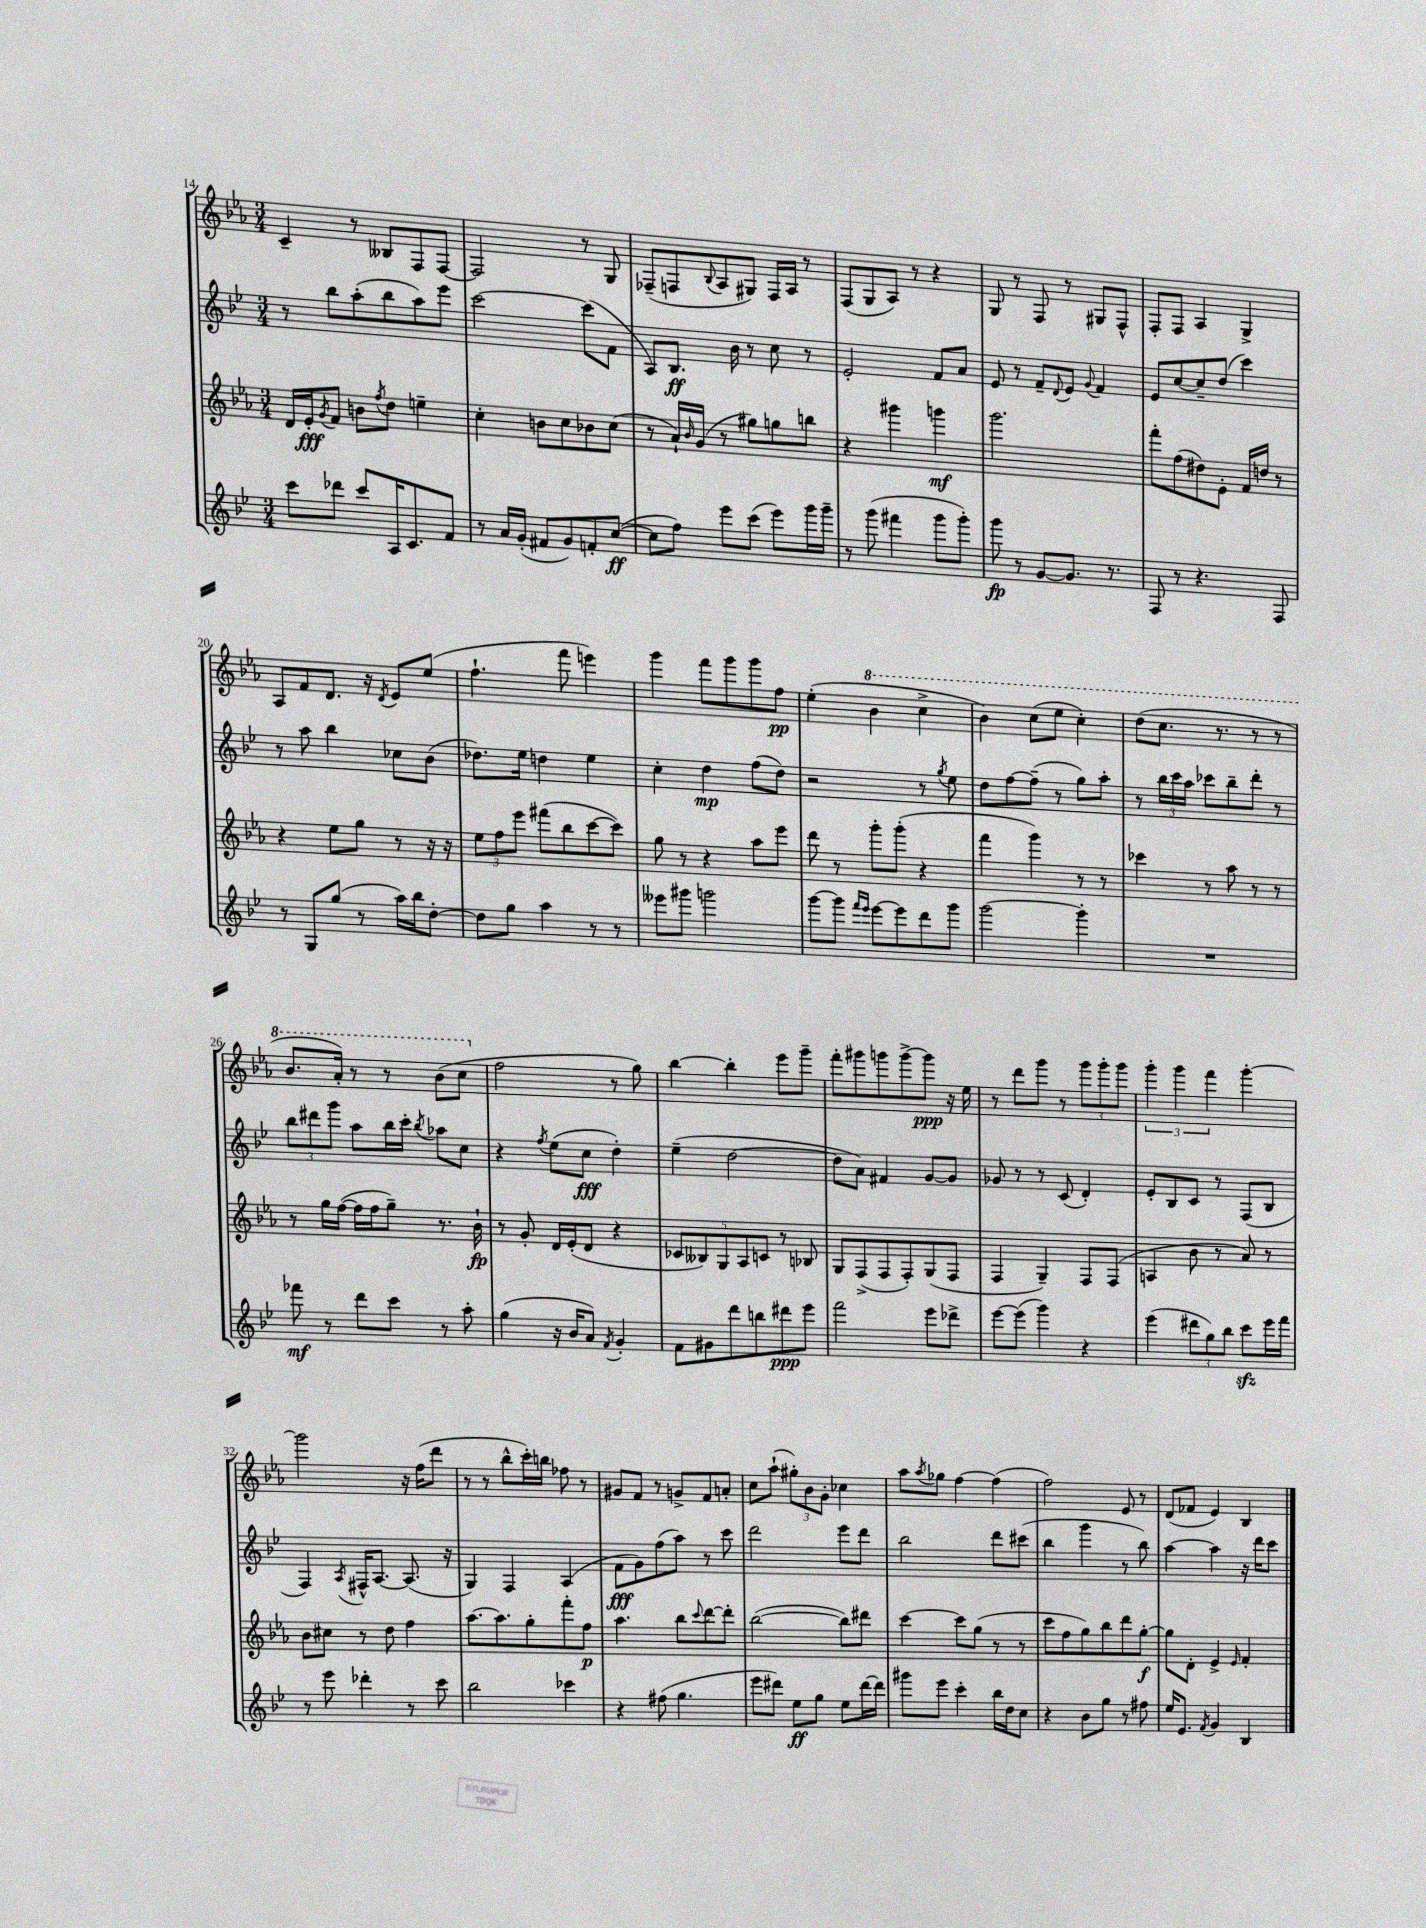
<<
\new StaffGroup <<
\new Staff = "s0" {
    \clef treble \key ees \major \numericTimeSignature \time 3/4
    c'4-- r8 beses8 f8 f8~ |
    f2 r8 g8 |
    fes8--( f8 \appoggiatura { bes8 } aes8 gis8) f16 aes16 r8 |
    f8( g8 aes8) r8 r4 |
    g8 r8 f8 r8 gis8 f8-^ |
    f8-. f8 aes4 g4-> |
    aes8 f'8 d'8. r16 \acciaccatura { d'8 } ees'8 ees''8( |
    f''4.-! f'''8 e'''4) |
    g'''4 f'''8 g'''8 g'''8 f''8\pp |
    ees''4-.( \ottava #1 bes''4 c'''4-> |
    bes''4) c'''8( ees'''8 c'''4-.) |
    d'''8( c'''8. r8. r8 r8 |
    bes''8. aes''16-.) r8 r8 bes''8( c'''8 \ottava #0 |
    f''2 r8 g''8) |
    bes''4~ bes''4-. ees'''8 g'''8-- |
    f'''8-. gis'''8 g'''8 g'''8~-> g'''8\ppp r16 ees''16 |
    r8 d'''8 g'''8 r8 \tuplet 3/2 { g'''8 g'''8-. g'''8 } |
    \tuplet 3/2 { g'''4-. g'''4 f'''4 } g'''4~-. |
    g'''2 r16 f''16( d'''8 |
    r8 r8 bes''8-^ c'''16-.) b''16 fes''8 r8 |
    gis'8 f'8 r8 g'8-> f'8 a'8-. |
    c''8 aes''8-!( \tuplet 3/2 { gis''8-.) bes'8 g'8-. } ces''4 |
    aes''8 \acciaccatura { aes''8 } ges''8 f''4~ f''4( |
    f''2) ees'8 r8 |
    d'8( fes'8 ees'4) bes4 \bar "|." |
}
\new Staff = "s1" {
    \clef treble \key bes \major \numericTimeSignature \time 3/4
    r8 bes''8 a''8-.( bes''8 a''8) ees'''8 |
    c'''2~ c'''8( f'8 |
    a8) bes8.\ff bes'16 r8 c''8 r8 |
    ees'2-. f'8 a'8 |
    ees'8 r8 f'8-- \appoggiatura { d'8 } ees'8 \appoggiatura { g'8 } f'4 |
    ees'8 c''8~ c''8-- d''8( c'''4) |
    r8 a''8 bes''4 ces''8 bes'8( |
    des''8.) ees''16 d''4 ees''4 |
    c''4-. d''4\mp f''8( d''8) |
    r2 r8 \acciaccatura { g''8 } ees''8 |
    d''8 f''8~ f''8--( r8 g''8) a''8-. |
    r8 \tuplet 3/2 { bes''16 c'''16 a''16 } ces'''8 bes''8-- d'''8-. r8 |
    \tuplet 3/2 { bes''8 dis'''8 g'''8 } a''8 bes''16 c'''16-. \acciaccatura { bes''8 } aes''8 c''8 |
    r4 \acciaccatura { f''8 } ees''8( c''8\fff d''4-.) |
    ees''4--( d''2~ |
    d''8 a'8) fis'4 g'8~ g'8 |
    ges'8 r8 r8 c'8( d'4-.) |
    ees'8-. bes8 c'8 r8 f8( bes8 |
    f4) \acciaccatura { a8 } fis16-^ a8.~ a8.( r16 |
    g4) f4 a4( |
    f'8\fff g'8) f''8( a''8) r8 c'''8 |
    d'''2 ees'''8 d'''8 |
    bes''2 d'''8 cis'''8( |
    bes''4 g'''4 r8 bes''8) |
    a''4~ a''4 r16 d'''16 c'''8 \bar "|." |
}
\new Staff = "s2" {
    \clef treble \key ees \major \numericTimeSignature \time 3/4
    d'16 ees'16-.\fff \acciaccatura { g'8 } f'8 b'8 \acciaccatura { f''8 } d''8 e''4-- |
    c''4-. b'8 c''8 bes'8 c''8( |
    r8 aes'16-!) \grace { bes'16 } g'16( r8 gis''8) g''8 b''8 |
    r4 gis'''4 g'''4\mf |
    g'''2. |
    f'''8-. f''8( dis''8) ees'8-. f'16 d''16 r8 |
    r4 ees''8 g''8 r8 r16 r16 |
    \tuplet 3/2 { ees''8 f''8 ees'''8 } fis'''8( bes''8 c'''8~ c'''8) |
    g''8 r8 r4 aes''8 ees'''8 |
    d'''8 r8 g'''8-. g'''8-.( r4 |
    f'''4 g'''4) r8 r8 |
    ces'''4 r8 aes''8 r8 r8 |
    r8 g''16 f''16~( f''16 f''16 g''8--) r8. bes'16-!\fp |
    r8 g'8-. d'16 ees'16-.( d'8 r4 |
    \tuplet 5/4 { ces'8 beses8) g8 aes8 c'8 } r8 bes8 |
    g8 f8->( f8 f8-.) g8( f8 |
    f4 g4--) f8 f8( |
    a4 bes'8 r8 aes'8) r8 |
    bes'8 cis''8 r8 d''8 f''4 |
    aes''8.~ aes''8. g''8-. f'''8-. f''8\p |
    aes''4. bes''8 \appoggiatura { c'''8 } d'''8~ d'''8-. |
    bes''2~( bes''8) dis'''8 |
    c'''4~ c'''8 g''8( r8 r8 |
    c'''8 f''8 g''8) bes''8 d'''8 g''8~-.\f |
    g''8 d'8-. ees'4-> \grace { ees'16 } f'4-. \bar "|." |
}
\new Staff = "s3" {
    \clef treble \key bes \major \numericTimeSignature \time 3/4
    c'''8 des'''8 c'''8 a16 c'8. f'8 |
    r8 a'16 g'16-.( fis'8 g'8) f'8-. c''8~\ff( |
    c''8 f''8) ees'''8 c'''8( ees'''8) g'''16 g'''16-- |
    r8 g'''8( fis'''4 g'''8 g'''8-.) |
    g'''8\fp r8 g'8~ g'8. r8. |
    f8 r8 r4. f8 |
    r8 g8 g''8( r8 a''16) bes''16 d''8~-. |
    d''8 g''8 a''4 r8 r8 |
    eeses'''8 gis'''8 g'''2 |
    g'''8~ g'''8 \grace { f'''16 ees'''16 } ees'''8~ ees'''8 d'''8 g'''8 |
    g'''2~ g'''4-. |
    R2. |
    fes'''8\mf r8 d'''8 c'''8 r8 a''8-. |
    g''4( r16 bes'16 a'8) \acciaccatura { f'8 } g'4-. |
    f'8 gis'8 d'''8 b''8 dis'''8\ppp ees'''8 |
    f'''2 ees'''8 des'''8-> |
    ees'''8~ ees'''8( g'''4) r4 |
    ees'''4( \tuplet 3/2 { dis'''8 g''8) bes''8 } c'''8\sfz ees'''16 f'''16 |
    r8 ees'''8 des'''4-. r8 c'''8 |
    bes''2 ces'''4 |
    r4 fis''8( g''4. |
    ees'''8 dis'''8) ees''8\ff g''8 ees''8 dis'''16~ dis'''16 |
    gis'''8 ees'''8 c'''4-. bes''16 d''16 c''8 |
    r4 bes'8 g''8 r8 fis''8 |
    ees''16 ees'8. \acciaccatura { f'8 } g'4 bes4 \bar "|." |
}
>>
>>
\layout { \context { \Score currentBarNumber = #14 } }
